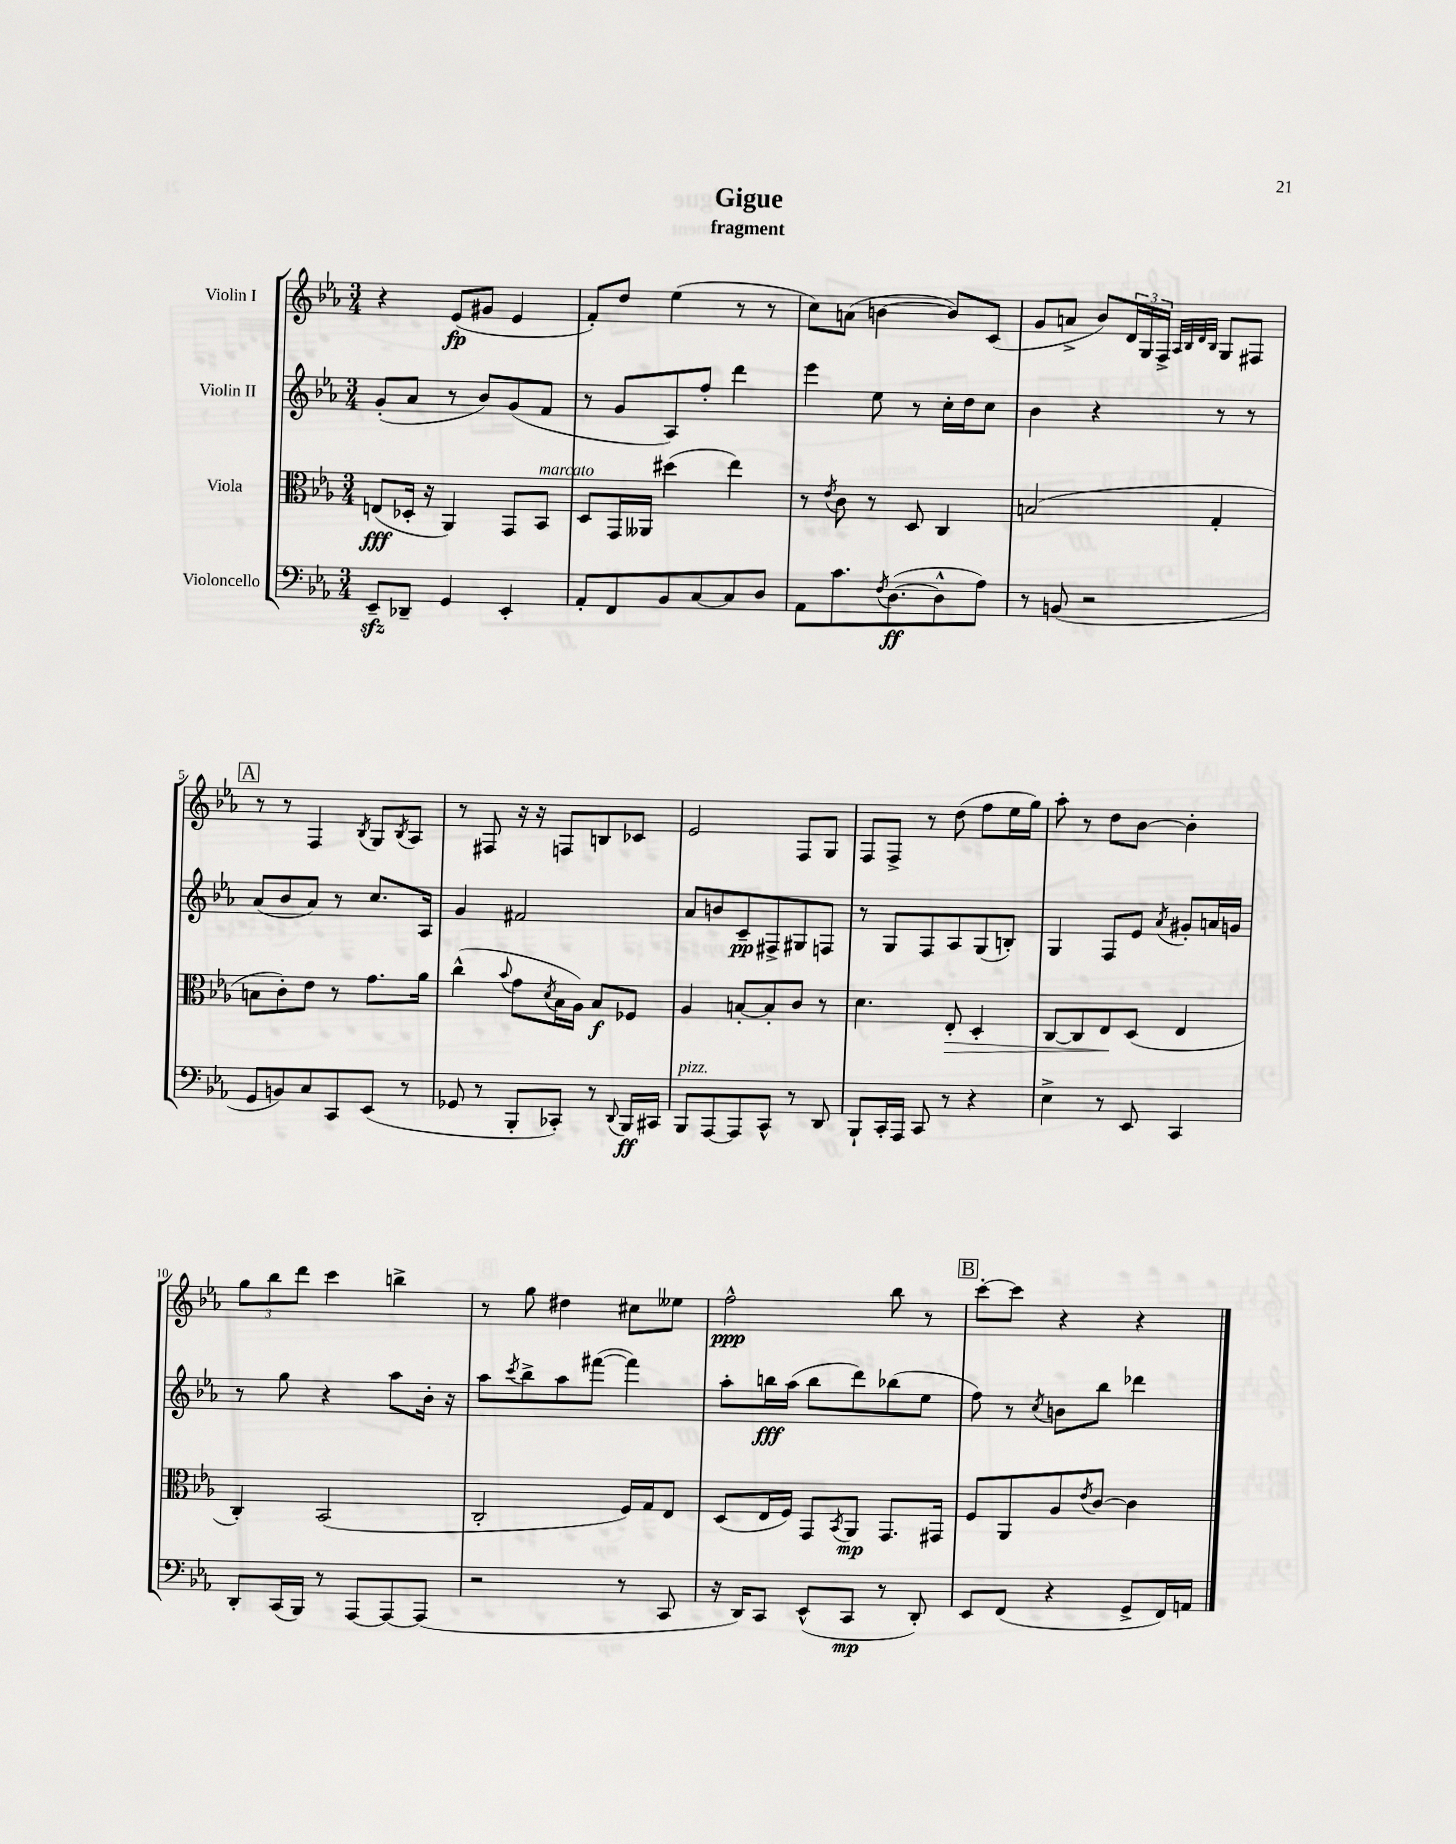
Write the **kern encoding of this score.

**kern	**kern	**kern	**kern
*staff4	*staff3	*staff2	*staff1
*clefF4	*clefC3	*clefG2	*clefG2
*k[b-e-a-]	*k[b-e-a-]	*k[b-e-a-]	*k[b-e-a-]
*M3/4	*M3/4	*M3/4	*M3/4
8EE-~/L	(8E/L	(8g'/L	4r
8DD-~/J	16D-'/Jk	8a-/J	.
.	16r	.	.
4GG/	4AA-/)	8r	(8e-/L
.	.	8b-/L)	8g#/J
4EE-'/	8GG/L	(8g/	4e-/
.	8BB-/J	8f/J	.
=	=	=	=
8AA-'/L	8D/L	8r	8f'/L)
8FF/	16GG/L	8g/L	8dd/J
.	16AA--/JJ	.	.
8BB-/	(4dd#\	8A-/)	(4ee-\
[8C/	.	8ff'/J	.
8C/]	4ee-\)	4ddd\	8r
8D/J	.	.	8r
=	=	=	=
8AA-\L	8r	4eee-\	8cc\L)
.	8qe-/	.	.
8.c\	8c\	.	(8a\J
.	8r	8ee-\	[4b\
8qF/	.	.	.
([8.D\	.	.	.
.	8D/	8r	.
8D^^\]	4C/	16cc'\LL	8b/]L)
.	.	16dd\J	.
8A-\J)	.	8cc\J	(8c/J
=	=	=	=
8r	(2B/	4b-\	8g/L
(8BB/	.	.	8a^/J
2r	.	4r	8b-/L)
.	.	.	24d/L
.	.	.	24G/
.	.	.	24F^/JJ
.	.	.	32qqA-/LLL
.	.	.	32qqB-/
.	.	.	32qqd/
.	.	.	32qqB-/JJJ
.	4G'/	8r	8G/L
.	.	8r	8F#/J
=	=	=	=
8GG/L	8B\L	(8a-/L	8r
8BB/)	8c'\)	8b-/	8r
8C/	8e-\J	8a-/J)	4F/
8CC/	8r	8r	.
.	.	.	8qB-/
(8EE-/J	8.g\L	8.cc/L	8G/L
.	.	.	8qB-/
8r	.	.	8A-/J
.	16a-\Jk	16A-/Jk	.
=	=	=	=
8GG-/	(4cc^^\	4g/	8r
8r	.	.	8F#/
.	8qqb-/	.	.
8BBB-'/L	8g\L	2f#/	16r
.	.	.	16r
.	8qd/	.	.
8CC-'/J)	16B-\L	.	8F/L
.	16A-\JJ)	.	.
8r	8B-/L	.	8B/
8qqDD/	.	.	.
16BBB-/LL	8F-/J	.	8c-/J
16CC#/JJ	.	.	.
=	=	=	=
8BBB-/L	4A-/	8a-/L	2e-/
[8AAA-/	.	8b/	.
8AAA-/]	[8B'/L	8c~/	.
8CC^^/J	8B'/]	8F#^/	.
8r	8c/J	8G#/	8F/L
8DD/	8r	8F/J	8G/J
=	=	=	=
8BBB-`/L	4.d\	8r	8F/L
16CC'/L	.	8G/L	8F^/J
16AAA-/JJ	.	.	.
8CC/	.	8F/	8r
8r	8E-'/	8A-/	(8dd\
4r	4D'/	(8G/	8ff\L
.	.	8B'/J)	16ee-\L
.	.	.	16gg\JJ)
=	=	=	=
4E-^\	[8C/L	4G/	8aa-'\
.	8C/]	.	8r
8r	8E-/	8F/L	8dd\L
8EE-/	(8D/J	8e-/J	[8b-\J
.	.	8qa-/	.
4CC/	4E-/	8g#'/L	4b-'\]
.	.	16a/L	.
.	.	16g/JJ	.
=	=	=	=
8DD'/L	4C'/)	8r	12gg\L
.	.	.	12bb-\
(16CC/L	.	8gg\	.
.	.	.	12ddd\J
16BBB-/JJ)	.	.	.
8r	(2BB-/	4r	4ccc\
[8AAA-/L	.	.	.
8AAA-/_	.	8aa-\L	4bb^\
(8AAA-/]J	.	16b-'\Jk	.
.	.	16r	.
=	=	=	=
2r	2C'/	8aa-\L	8r
.	.	8qccc/	.
.	.	8bb-^\	8gg\
.	.	8aa-\	4dd#\
.	.	([8fff#\J	.
8r	16F/LL)	4fff#\])	8cc#\L
.	16G/J	.	.
8CC/	8E-/J	.	8ee--\J
=	=	=	=
16r	(8D/L	8aa-'\L	2ff^^\
16DD/LK)	.	.	.
8CC/J	16E-/L	16bb\L	.
.	16F/JJ)	(16aa-\JJ	.
(8EE-^^/L	8GG/L	8bb\L	.
.	8qBB-/	.	.
8CC/J	8AA-/J	8ddd\)	.
8r	8.GG/L	(8bb-\	8bb-\
8DD'/)	.	8ee-\J	8r
.	16GG#/Jk	.	.
=	=	=	=
8EE-/L	8F/L	8ff\)	[8ccc'\L
(8FF/J	8AA-/	8r	8ccc\]J
.	.	8qcc/	.
4r	8A-/	8b\L	4r
.	8qe-/	.	.
.	[8c/J	8bb-\J	.
8GG^/L	4c\]	4ddd-\	4r
16FF/L)	.	.	.
16AA/JJ	.	.	.
==	==	==	==
*-	*-	*-	*-
